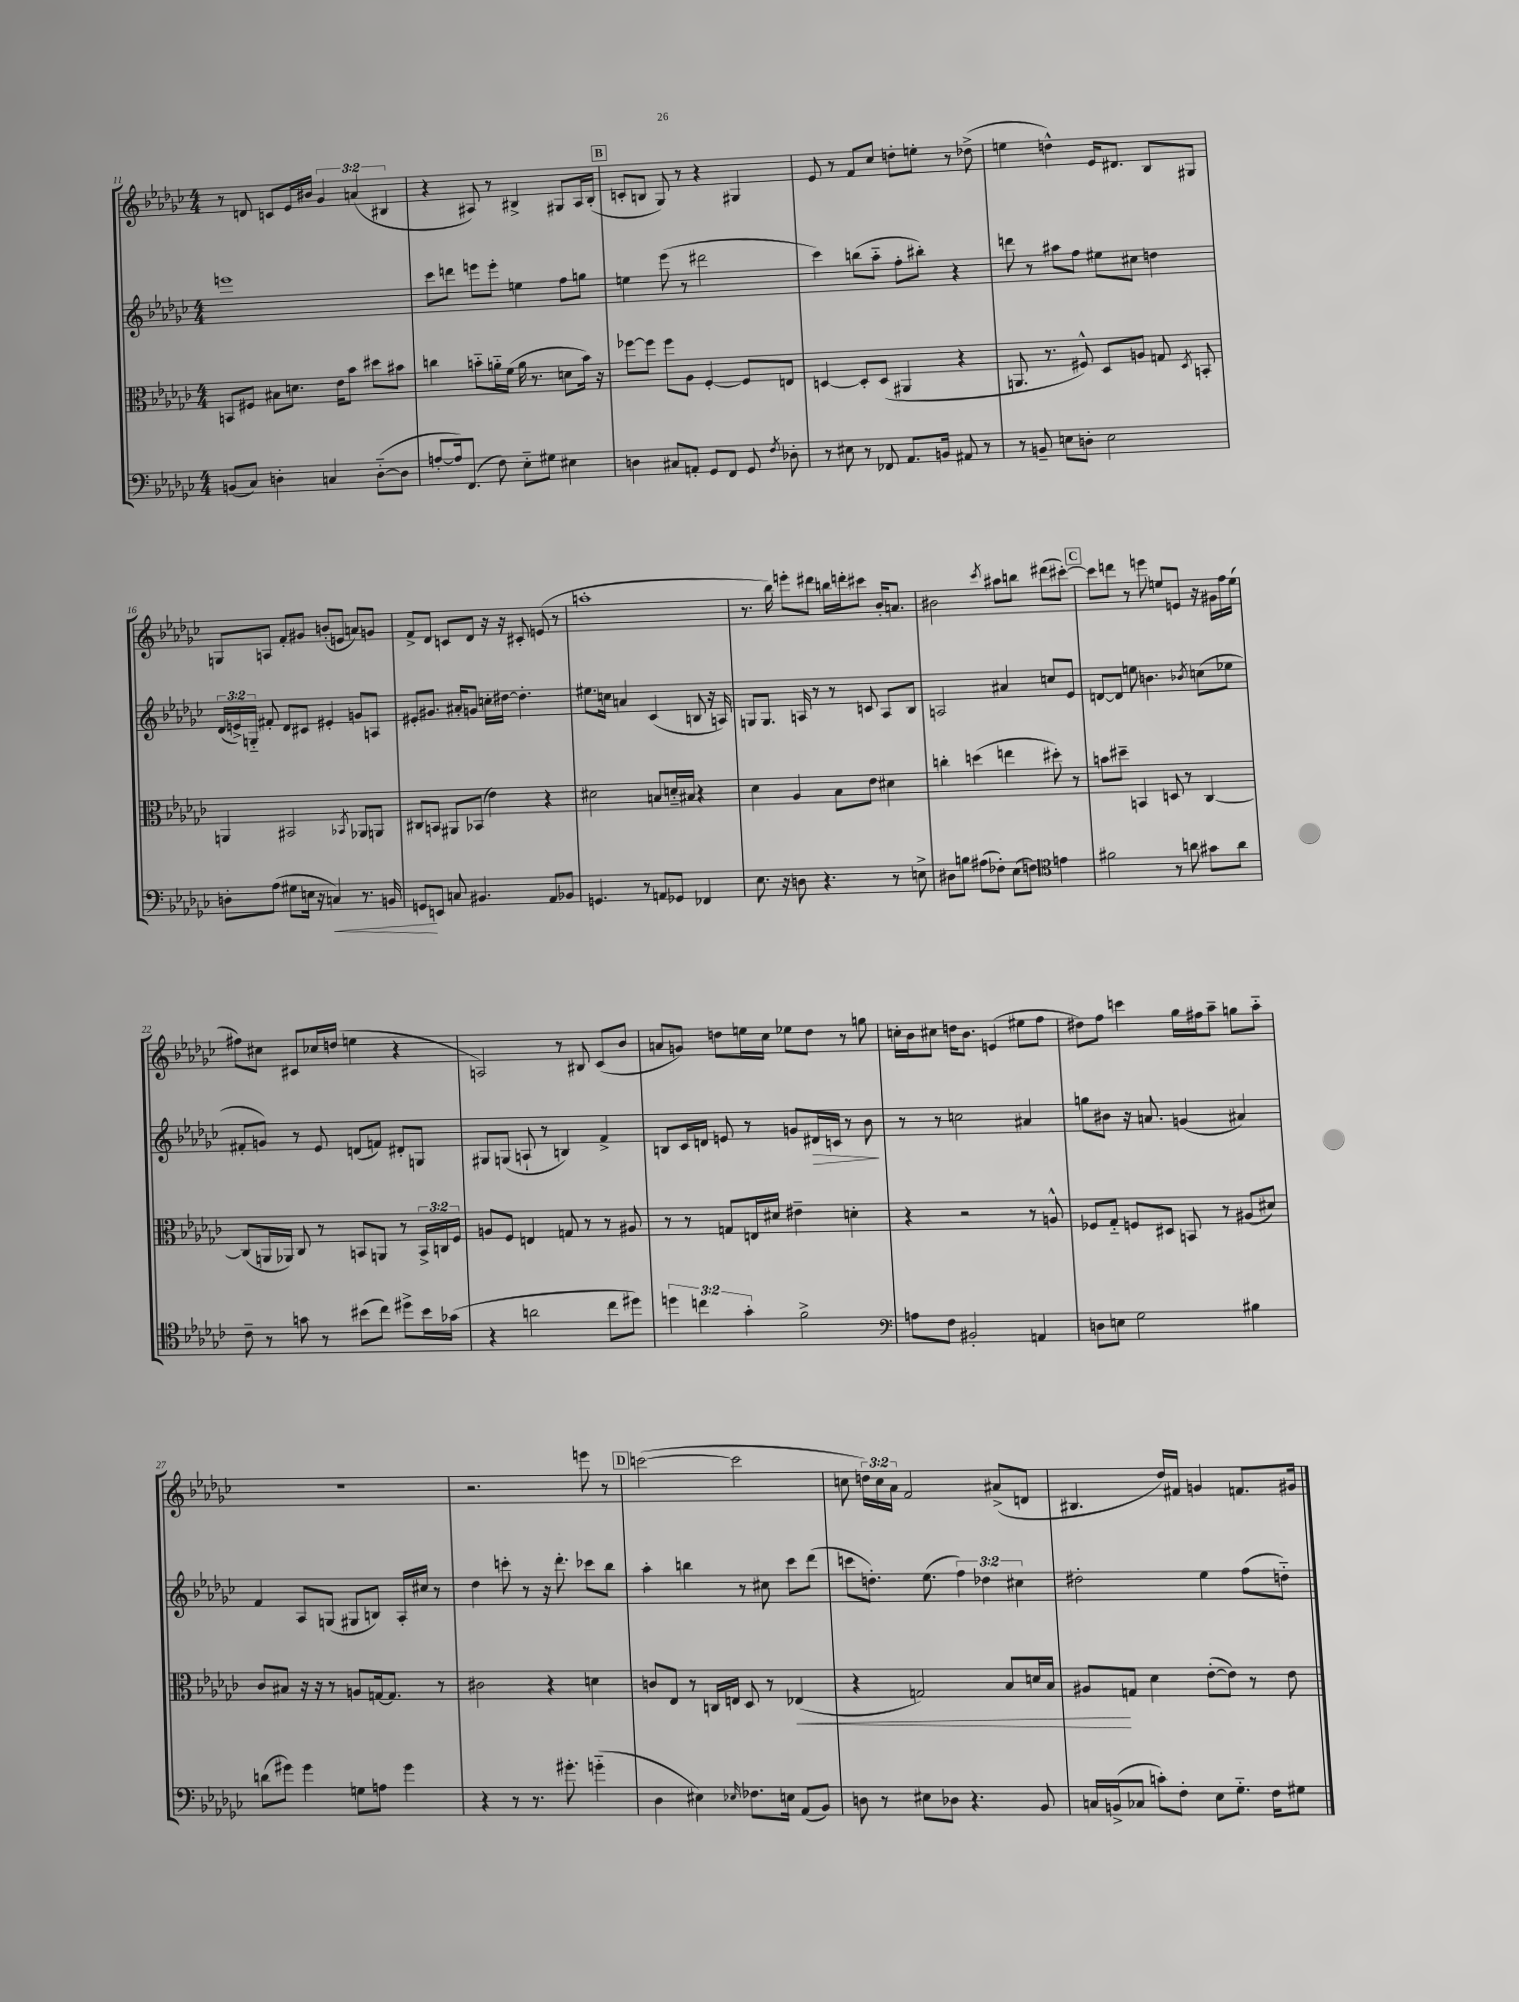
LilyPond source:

<<
\new StaffGroup <<
\new Staff = "s0" {
    \clef treble \key ges \major \numericTimeSignature \time 4/4 \override Staff.TupletNumber.text = #tuplet-number::calc-fraction-text
    \autoBeamOff r8 d'8 c'8[ ees'16 bis'16] \tuplet 3/2 { ges'4 a'4( bis4 } |
    r4 ais8) r8 bis4-> gis8[ ais16 bis16]-.( |
    \mark \markup { \box "B" } c'8[-. b8] ges8) r8 r4 gis4 |
    ees'8 r8 f'8[ ces''8] d''8[-. e''8]-. r8 des''8->( |
    e''4 d''4-^) ees'16[ dis'8.] bes8[ gis8] |
    g8[ a8] f'8[-. gis'8] b'8[-.( e'8] a'8[) g'8] |
    f'8[-> des'8] c'8[ des'8] r16 r16 cis'8-. e'8( r8 |
    a''1-. |
    r8. bes''16) e'''8[-. dis'''8] b''16[ d'''16-. cis'''8] bes'16[-. a'8.] |
    bis'2 \acciaccatura { ces'''8 } ais''8[ b''8] dis'''8[( cis'''8]~-.) |
    \mark \markup { \box "C" } cis'''8[ d'''8] r8 e'''8 e''8[ e'8] r16 gis'16[ f''16 e''16]( |
    fis''8[) cis''8] cis'8[ ces''16 d''16]( e''4 r4 |
    a2) r8 bis8 ces'8[( bes'8] |
    a'8[ g'8]) d''8[ e''16 ces''16] ees''8[ d''8] r8 g''8 |
    c''16[-. bes'16 cis''8] d''16[ bes'8.] e'4( eis''8[ f''8] |
    dis''8[) f''8] c'''4 ges''16[ fis''16 aes''8]-- g''8[ aes''8]-_ |
    r1 |
    r2. e'''8 r8 |
    \mark \markup { \box "D" } c'''2~( c'''2 |
    c''8 \tuplet 3/2 { d''16[) c''16 aes'16] } f'2 ais'8[->( d'8] |
    bis4. des''16[) fis'16] g'4 f'8.[ gis'16] \bar "|." |
}
\new Staff = "s1" {
    \clef treble \key ges \major \numericTimeSignature \time 4/4 \override Staff.TupletNumber.text = #tuplet-number::calc-fraction-text
    \autoBeamOff e'''1 |
    ces'''8[ d'''8] e'''8[ e'''8]-. e''4 f''8[ g''8] |
    \mark \markup { \box "B" } e''4 ees'''8( r8 dis'''2 |
    ces'''4) b''8[( aes''8]-_ f''8[-. bis''8]-.) r4 |
    d'''8 r8 ais''8[ f''8] eis''8[ cis''8] d''4 |
    \tuplet 3/2 { des'16[( e'16->) g16]-_ } fis'8-. des'8[ cis'8] eis'4-. g'8[ a8] |
    eis'8[-. gis'8.] ais'16[-. g'8] c''16[-. dis''16]~ dis''4.-. |
    eis''8.[ c''16] a'4 ces'4( b8 r16 a16) |
    g8[ g8.] a16 r8 r8 c'8 a8[ bes8] |
    a2 ais'4 c''8[ ees'8] |
    \mark \markup { \box "C" } d'8[~ d'8] e''8 b'4. \acciaccatura { bes'8 } c''8[( ees''8] |
    fis'8[-. g'8]) r8 ees'8 d'8[( f'8]) dis'8[-. g8] |
    gis8[ g8]( a8-! r8 b4) f'4-> |
    b8[ ces'16 d'16] e'8 r8 g'8[ dis'16\> c'16] r8 bes'8\! |
    r8 r8 c''2 ais'4 |
    g''8[ bis'8] r16 a'8. g'4( ais'4) |
    f'4 aes8[ g8]( gis8[ b8]) aes16[-. cis''16] r8 |
    des''4 c'''8-. r8 r16 des'''8.-. ces'''8[ bes''8] |
    \mark \markup { \box "D" } aes''4-. b''4 r8 cis''8 ces'''8[ des'''8]( |
    c'''8[ d''8.]-.) ees''8.( \tuplet 3/2 { f''4) des''4 cis''4 } |
    dis''2-. ees''4 f''8[( d''8]-_) \bar "|." |
}
\new Staff = "s2" {
    \clef alto \key ges \major \numericTimeSignature \time 4/4 \override Staff.TupletNumber.text = #tuplet-number::calc-fraction-text
    \autoBeamOff b,8[ fis8] bis8[ d'8.] ees'16[ bes'8] dis''8[ bis'8] |
    c''4 b'8[-_ a'16-_ f'16]( a'16 r8. d'8[ b'16]) r16 |
    \mark \markup { \box "B" } fes''8[~ fes''8] fes''8[ aes8] f4~-. f8[ e8] |
    d4~ d8[-. d8]( ais,4 r4 |
    a,8. r8. fis8-^) des8[ a8] g8 \acciaccatura { des8 } b,8-. |
    a,4 bis,2 \acciaccatura { bes,8 } aes,8[ a,8] |
    cis8[ b,8] ais,8[ bes,8]( ees'4) r4 |
    dis'2 b8[ d'16-_ bis16] r4 |
    des'4 aes4 bes8[ ees'8] dis'4 |
    c''4-. d''4( e''4 dis''8-.) r8 |
    \mark \markup { \box "C" } b'8[ dis''8]-- b,4 d8 r8 ces4~ |
    ces8[( a,16 aes,16]) ces8 r8 b,8[ a,8] r8 \tuplet 3/2 { b,16[-> c16 f16] } |
    a8[ f8] e4 g8 r8 r8 ais8 |
    r8 r8 g8[ e16 dis'16] eis'4-- d'4-. |
    r4 r2 r8 a8-^ |
    fes8[ ges8]-_ f8[ dis8] b,8 r8 ais8[( dis'8]) |
    ces'8[ bis8] r16 r16 r8 a8[ g16~ g8.] r8 |
    cis'2 r4 d'4 |
    \mark \markup { \box "D" } c'8[ ees8] r8 c16[ e16] des8 r8 ees4\<( |
    r4 g2) bes8[ d'16 bes16] |
    ais8[\! g8] des'4 ees'8[~-.( ees'8]) r8 ees'8 \bar "|." |
}
\new Staff = "s3" {
    \clef bass \key ges \major \numericTimeSignature \time 4/4 \override Staff.TupletNumber.text = #tuplet-number::calc-fraction-text
    \autoBeamOff b,8[( ces8]) d4-. c4 d8[~-_( d8] |
    a8[~-. a16) f,8.]( f8) ees8[-_ gis8] eis4 |
    \mark \markup { \box "B" } d4 cis8[ a,8]-. ges,8[ f,8] ges,8 \acciaccatura { f8 } des8-. |
    r8 eis8 r8 fes,8 aes,8.[ b,16] ais,8 r8 |
    r8 b,8-- e8[ d8]-. e2 |
    d8[-. aes8]( gis8[ e16] r16 c4\<) r8. b,16 |
    g,8[\! e,8] c8 bis,4. aes,8[ bes,8] |
    g,4. r8 a,8[ ges,8] fes,4 |
    ees8. r16 d8 r4. r8 e8-> |
    dis8[ b8] ais8[( fes8]-.) ees8[( f8]) \clef tenor e'4 |
    \mark \markup { \box "C" } fis'2 r8 a'8 gis'8[ a'8] |
    ces'8-- r8 g'8 r8 bis'8[( ces''8]) dis''8[-> bis'16 ges'16]( |
    r4 a'2 ces''8[ dis''8]) |
    \tuplet 3/2 { d''4 c''4 ges'4-. } f'2-> |
    \clef bass a8[ f8] bis,2-. a,4 |
    d8[ e8] ges2 bis4 |
    d'8[( gis'8]) gis'4 g8[ a8] gis'4 |
    r4 r8 r8. gis'8.-. g'4-_( |
    \mark \markup { \box "D" } des4 eis4) \grace { ees16 } fes8.[ e16] aes,8[( bes,8]) |
    d8 r8 eis8[ des8] r4. bes,8 |
    c16[ b,16->( ces8] c'8[-.) f8]-. ees8[ ges8.]-_ f16[ gis8] \bar "|." |
}
>>
>>
\layout { \context { \Score currentBarNumber = #11 } }
